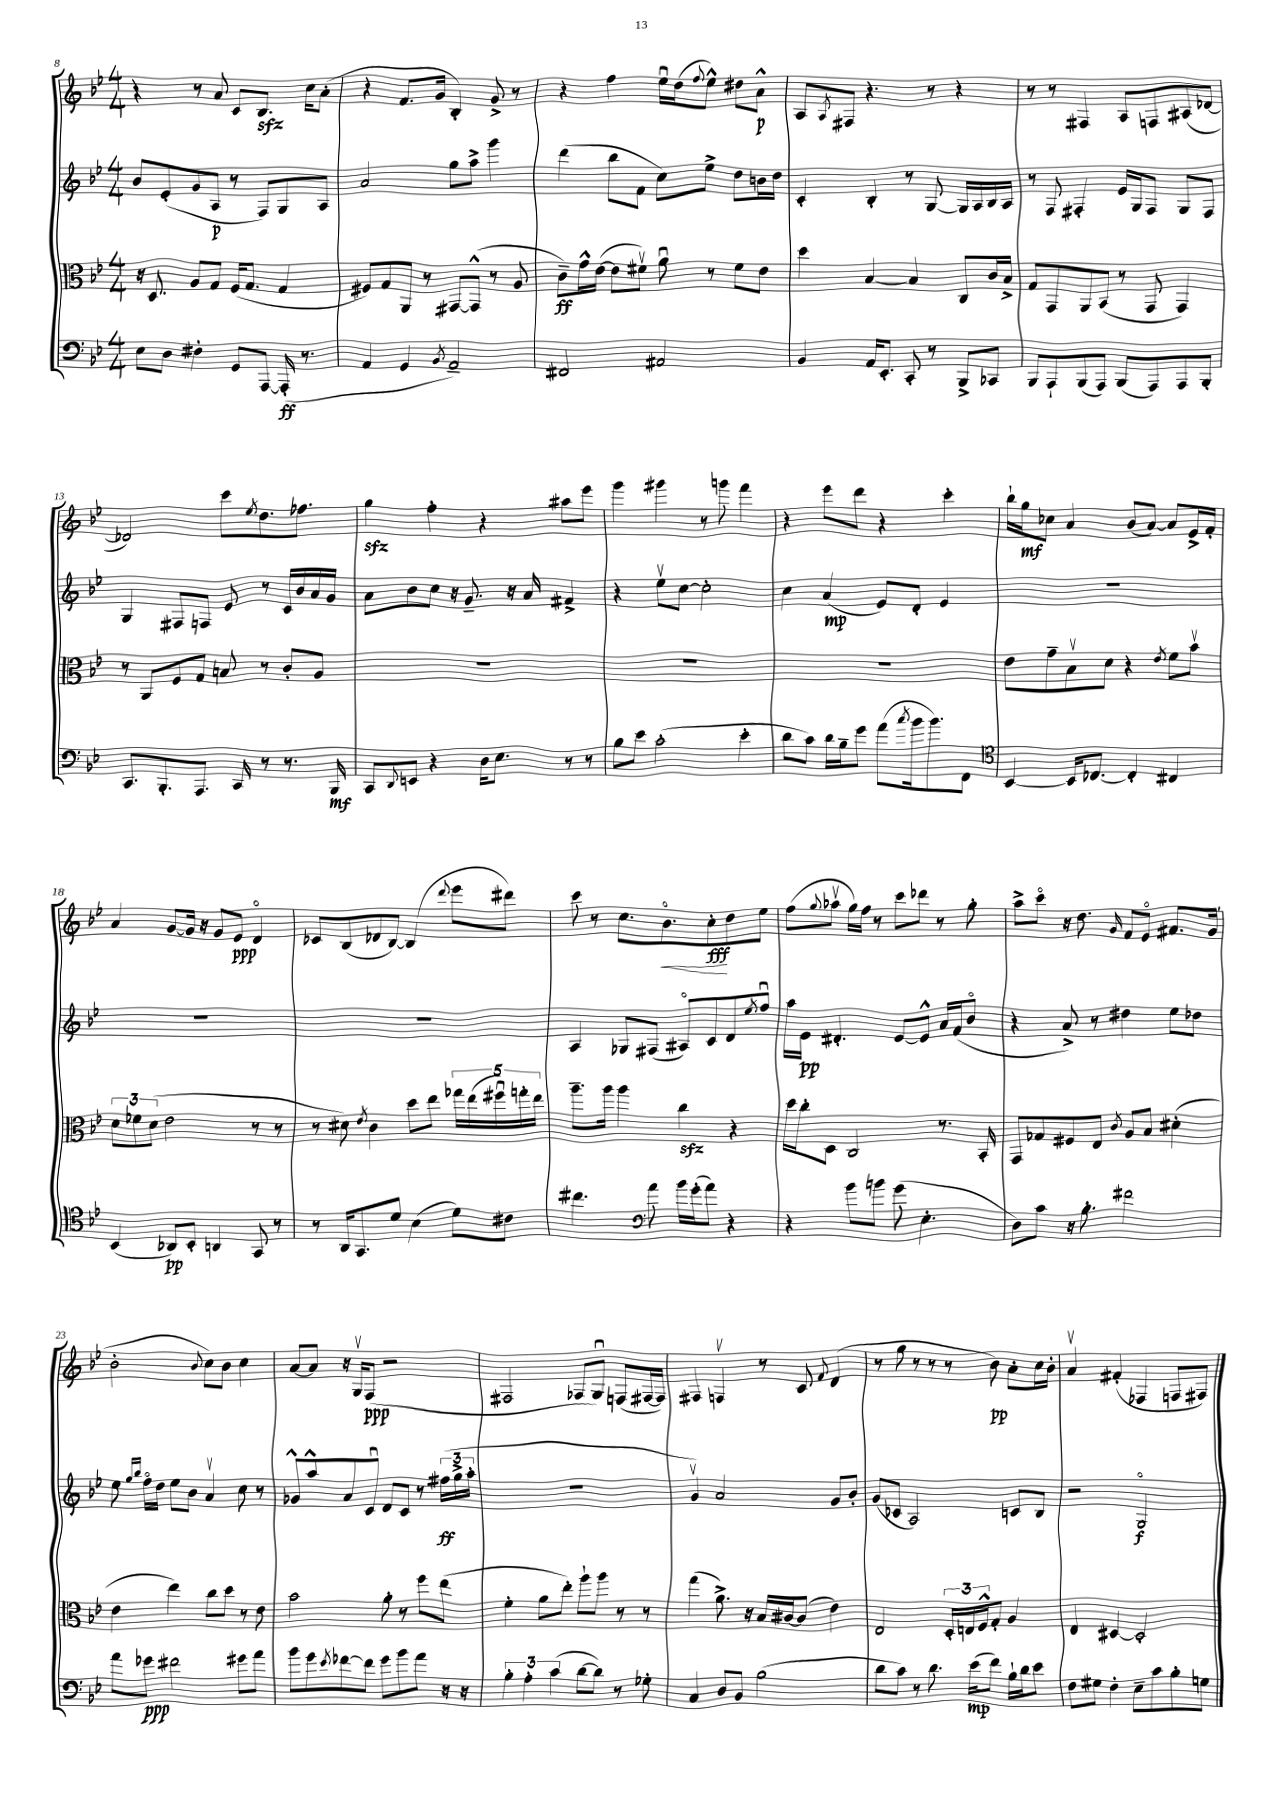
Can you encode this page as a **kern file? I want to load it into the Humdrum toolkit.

**kern	**kern	**kern	**kern
*staff4	*staff3	*staff2	*staff1
*clefF4	*clefC3	*clefG2	*clefG2
*k[b-e-]	*k[b-e-]	*k[b-e-]	*k[b-e-]
*M4/4	*M4/4	*M4/4	*M4/4
8E-\L	16r	8b-/L	4r
.	8.D/	.	.
8D\J	.	(8e-'/	.
4F#'\	8A/L	8g/	8r
.	8G/J	8A/J	8a/
8GG/L	(16F/LK	8r	8c/L
.	8.G/J	.	.
[8AAA/J	.	8F/L)	8.B-/J
(16AAA'/]	4G/	8G/	.
8.r	.	.	16cc\LK
.	.	8A/J	(8a'\J
=	=	=	=
4AA/	8F#/L)	2a/	4r
.	8G/	.	.
4GG/	8AA/J	.	8.f/L
.	8r	.	.
.	.	.	16g/Jk
8qBB-/	.	.	.
2AA~/)	[8GG#/L	8gg\L	4B-'/)
.	(8GG#^^/]J	8aa^\J	.
.	8r	4ggg\	8g^/
.	8A/	.	8r
=	=	=	=
2FF#/	8c~\L)	(4ddd\	4r
.	16g^^\L	.	.
.	([16e-\JJ	.	.
.	8e-\]L	8bb-\L	4ff\
.	8f#v\J)	8f\J	.
2AA#/	8au\	8cc\L)	16ee-u\LL
.	.	.	(16dd\J
.	.	.	8qqff/
.	8r	8ee-^\J	8ee-^^\J)
.	8f#\L	8dd\L	8dd#\L
.	8e-\J	16b\L	8a^^\J
.	.	16dd\JJ	.
=	=	=	=
4BB-/	4dd\	4c'/	8A/L
.	.	.	8qA/
.	.	.	8F#/J
16AA/LK	[4B-/	4B-'/	4.r
8.EE-'/J	.	.	.
8CC'/	4B-/]	8r	.
8r	.	[8G/	8r
8BBB-^/L	8C/L	16G/]LL	4r
.	.	16A/	.
8CC-/J	16c/L	16B-/	.
.	16B-^/JJ	16A/JJ	.
=	=	=	=
8BBB-/L	8G/L	8r	8r
8AAA`/	8GG/	8F/	8r
(8BBB-/	8AA/	4F#'/	4F#/
8AAA/J)	(8BB-/J	.	.
(8BBB-/L	8r	16e-/LL	8A/L
.	.	16G/J	.
8AAA/)	8GG/	8F#/J	8F/
8AAA/	4GG/)	8G/L	(8A#/
8BBB-'/J	.	8F#/J	[8d-/J
=	=	=	=
8.CC/L	8r	4G/	2d-/])
.	8AA/L	.	.
8.BBB-'/	.	.	.
.	8F/	8F#/L	.
8.AAA/J	8G/J	8F/J	.
.	8B/	8e-/	8ccc\L
16CC/	.	.	.
.	.	.	8qee-/
8r	8r	8r	8.dd\
8.r	8c'/L	16c/LL	.
.	.	16b-/	8.ff-\J
.	8A/J	16a/	.
16BBB-/	.	16g/JJ	.
=	=	=	=
8CC/L	1r	8a\L	4gg\
8qqDD/	.	.	.
8EE/J	.	8b-\	.
4r	.	8cc\J	4ff'\
.	.	16r	.
.	.	8.g~/	.
16D\LK	.	.	4r
8.E-\J	.	.	.
.	.	16r	.
.	.	16a/	.
8r	.	4f#^/	8aa#\L
8r	.	.	8eee-\J
=	=	=	=
8B-\L	1r	4r	4ggg\
8e-\J	.	.	.
(2c'\	.	8ee-v\L	4ggg#\
.	.	[8cc\J	.
.	.	2cc'\]	8r
.	.	.	8ggg\
4e-'\	.	.	4fff\
=	=	=	=
8d\L	1r	4cc\	4r
8c\J)	.	.	.
16d\LL	.	(4a/	8eee-\L
16B-~\J	.	.	.
8g\J	.	.	8ddd\J
(8a\L	.	8e-/L)	4r
8qcc/	.	.	.
16b-\k	.	8d'/J	.
8.b-\)	.	.	.
.	.	4e-/	4ccc'\
8FF\J	.	.	.
=	=	=	=
*clefC4	*	*	*
[4BB-/	8e-\L	1r	16bb-`\LL
.	.	.	16gg\J
.	8g~\	.	8cc-\J
16BB-/]LK	8B-v\	.	4a/
[8.C-/J	.	.	.
.	8d\J	.	.
4C-'/]	4r	.	(8b-/L
.	.	.	[8a/J)
.	8qe-/	.	.
4C#/	8f\L	.	8a/]L
.	8b-v\J	.	16e-^/L
.	.	.	16f'/JJ
=	=	=	=
(4BB-/	12d\L	1r	4a/
.	12f-\	.	.
.	(12d\J	.	.
8AA-/L)	2e-\	.	[8g/L
8BB-'/J	.	.	16g/]Jk
.	.	.	16r
4AA/	.	.	8g/L
.	.	.	8e-/J
8GG/	8r	.	4do/
8r	8r	.	.
=	=	=	=
8r	8r	1r	8c-/L
16AA/LK	8d#\)	.	(8B-/
8.GG/	.	.	.
.	8qe-/	.	.
.	4c\	.	8d-/
8d/J	.	.	[8B-/J)
(4B-\	8dd\L	.	(4B-/]
.	8ee-\J	.	.
.	.	.	8qqddd/
8d\L)	20gg-\LL	.	8eee-\L
.	(20ee-\	.	.
.	20ff#u\)	.	.
8c#\J	.	.	8ddd#\J)
.	20gg'\	.	.
.	20ee-\JJ	.	.
=	=	=	=
4.cc#\	8.aa~\L	4A/	8ccc\
.	.	.	8r
.	16aa\Jk	.	.
.	4aa\	8G-/L	8.cc\L
*clefF4	*	*	*
8a\	.	(8F#/J	.
.	.	.	8.b-o\
16b-\LL	4cc\	8A#o/L)	.
(16g'\J	.	.	.
8a\J)	.	8c/	8cc'\
4r	4r	8d/	8dd\
.	.	8qee-/	.
.	.	8ffu/J	8ee-\J
=	=	=	=
4r	16dd\LL	16aa\LL	(8ff\L
.	16cc'\J	16e-\JJ	.
.	.	.	8qqgg/
.	8D\J	4.d#'/	8aa-v\J
8b-\L	2C/	.	16gg\LL)
.	.	.	16ff\JJ
8b\J	.	.	8r
(8g\	.	[8e-/L	8ccc\L
4.E-'\	.	8e-^^/]J	8ddd-\J
.	8.r	16a/LL	8r
.	.	(16f/J	.
.	.	8b-o/J	8gg'\
.	16BB-'/	.	.
=	=	=	=
8D\L)	8GG/L	4r	8aa^\L
8c\J	8G-/	.	8ccco\J
16r	8F#/	8a^/)	16r
8.B-'\	.	.	8.dd\
.	8E-/J	8r	.
.	8qc/	.	16qqg/
2f#\	8A/L	4dd#\	8f/L
.	8B-/J	.	8e-o/J
.	(4d#'\	8ee-\L	8.f#/L
.	.	8dd-\J	.
.	.	.	(16g/Jk
=	=	=	=
8a\L	4e-\	8ee-\	2b-'\
.	.	16qqgg/LL	.
.	.	16qqbb-/JJ	.
8g-\J	.	16ffo\LL	.
.	.	16dd\JJ	.
2f#\	4ee-\)	8ee-\L	.
.	.	8b-\J	.
.	.	.	8qqb-/
.	8cc\L	4av/	8cc\L)
.	8dd\J	.	8b-\J
8g#\L	8r	8cc\	4cc\
8a\J	8e-\	8r	.
=	=	=	=
8b-\L	2b-\	8g-^^/L	[8a/L
8g\	.	8aa^^/	8a/]J
8qe-/	.	.	.
[8f-\	.	8a/	16r
.	.	.	16Gv/LK
8f-\]J	.	8cu/J	(8F/J
8g\L	8a'\	8d/L	2r
8b-\	8r	8c/J	.
8a\J	8ff\L	8r	.
16r	(8ee-\J	(24ff#\LL	.
.	.	24gg^\	.
16r	.	.	.
.	.	24aa'\JJ	.
=	=	=	=
6B-'\	4f'\	1r	2F#/
6A'\	.	.	.
.	8a\L	.	.
(6c\	.	.	.
.	8ee-'\J)	.	.
[8d\L	8aa`\L	.	8F-/L
8d\]J)	8aa\J	.	8Gu/J)
8r	8r	.	(8F/L
8G-'\	8r	.	[16F#/L
.	.	.	16F#/]JJ)
=	=	=	=
4C/	(4gg\	4gv/)	4F#/
8D/L	8.a^\)	2a/	4Fv/
8BB-/J	.	.	.
.	16r	.	.
(2B-\	16B-/LL	.	8r
.	[16c#/J	.	.
.	(8c#/]J	.	8c/
.	.	.	8qqf/
.	4e-\)	8g/L	(4d/
.	.	8b-'/J	.
=	=	=	=
8d\L	2E-/	(8g/L	8r
8c\J)	.	8c-/J	8gg\
8r	.	2A/)	8r
8.d\	.	.	8r
.	24D'/LL	.	8r
.	24E/	.	.
(16e-\LK	.	.	.
.	24F^^/J	.	.
8f\J)	8G'/J	.	8b-\)
16B-`\LL	4A/	8c/L	8a'\L
16d\J	.	.	.
8e-\J	.	8B-/J	16cc\L
.	.	.	16b-'\JJ
=	=	=	=
8F\L	4E-/	2r	4av/
8G#\J	.	.	.
4F'\	[4D#/	.	(4f#'/
8E-~\L	2D#'/]	2Go/	4F-/
8c\	.	.	.
8B-'\	.	.	8F/L
8G\J	.	.	8F#/J)
==	==	==	==
*-	*-	*-	*-
